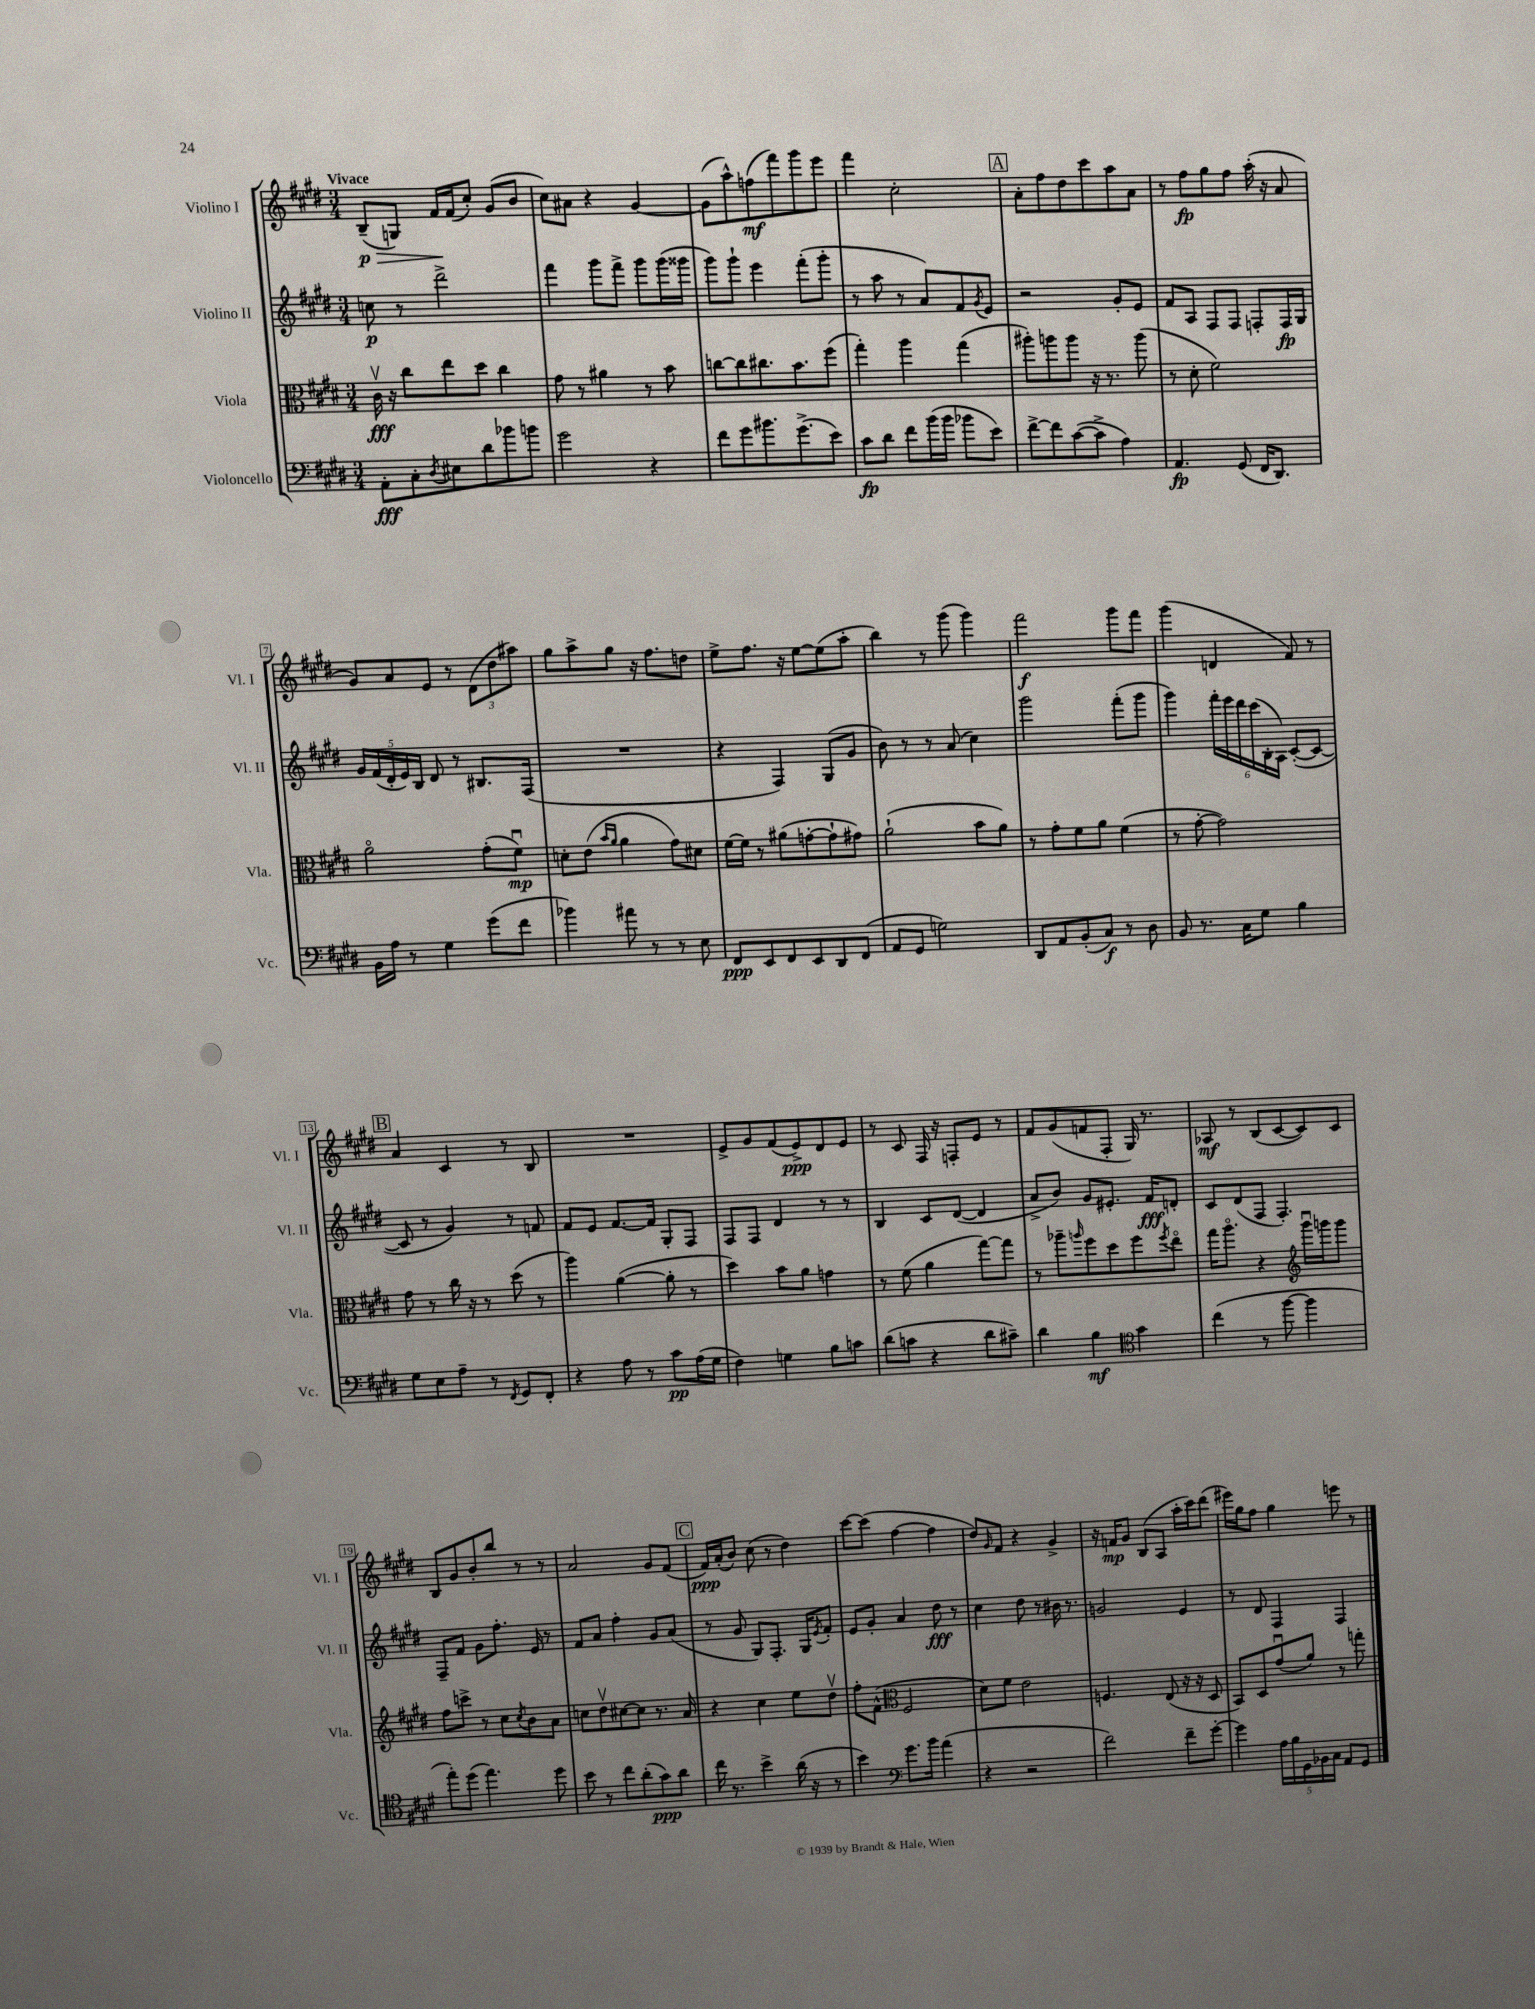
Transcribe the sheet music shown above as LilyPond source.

<<
\new StaffGroup <<
\new Staff = "s0" \with { instrumentName = "Violino I" shortInstrumentName = "Vl. I" } {
    \clef treble \key e \major \numericTimeSignature \time 3/4 \tempo "Vivace"
    b8--\p\>( g8) fis'16\! fis'16( cis''8-.) gis'8( b'8 |
    cis''8) ais'8 r4 gis'4~ |
    gis'8( a''8-^) f''8\mf( fis'''8) gis'''8 e'''8 |
    fis'''4 cis''2-. |
    \mark \markup { \box "A" } a'8-. fis''8 dis''8 cis'''8 a''8 a'8 |
    r8 fis''8\fp gis''8 fis''8 a''16-.( r16 a'8 |
    gis'8) a'8 e'8 r8 \tuplet 3/2 { dis'8( dis''8 ais''8) } |
    gis''8 a''8-> gis''8 r16 fis''8. d''8 |
    e''8-> fis''8. r16 e''8~ e''8( a''8-. |
    b''4) r8 gis'''8( gis'''4) |
    fis'''2\f gis'''8 fis'''8 |
    gis'''4( d'4 fis'8) r8 |
    \mark \markup { \box "B" } a'4 cis'4 r8 b8 |
    R2. |
    e'8-> gis'8 fis'8( e'8->\ppp) dis'8 e'8 |
    r8 cis'8 fis16 r16 f8-. e'8 r8 |
    fis'8 gis'8( f'8 fis8-. gis16) r8. |
    aes8\mf r8 b8( cis'8~ cis'8) cis'8 |
    b8 gis'8 b'8-. b''8 r8 r8 |
    a'2 gis'8 fis'8( |
    \mark \markup { \box "C" } fis'16\ppp) a'16-.( b'8) cis''8( r8 dis''4) |
    cis'''8~ cis'''8( fis''4~ fis''4 |
    dis''8) \grace { gis'16 } fis'8 r4 gis'4-> |
    r16 f'16\mp gis'8 b8( a8 a''16-. cis'''16) dis'''8( |
    eis'''16) gis''16 fis''8 gis''4 e'''8 r8 \bar "|." |
}
\new Staff = "s1" \with { instrumentName = "Violino II" shortInstrumentName = "Vl. II" } {
    \clef treble \key e \major \numericTimeSignature \time 3/4
    c''8\p r8 dis'''2-> |
    fis'''4 gis'''8 fis'''8-> gis'''8 gis'''16( gisis'''16 |
    gis'''8) gis'''8-! e'''4 fis'''8-.( gis'''8-. |
    r8 a''8 r8 a'8) fis'8 \acciaccatura { gis'8 } e'8 |
    \mark \markup { \box "A" } r2 gis'8-. e'8 |
    fis'8 a8 fis8 fis8 f8-. f16\fp gis16 |
    \tuplet 5/4 { gis'16 fis'16( dis'16-. e'16) b16 } dis'8 r8 bis8. fis16( |
    R2. |
    r4 fis4) gis8( gis'8 |
    b'8) r8 r8 a'8( cis''4) |
    gis'''2 fis'''8-.( gis'''8 |
    gis'''4) \tuplet 6/4 { fis'''16-. e'''16 dis'''16 cis'''16( b16-. a16) } cis'8~-.( cis'8~ |
    \mark \markup { \box "B" } cis'8 r8 gis'4) r8 f'8 |
    fis'8 e'8 fis'8.~ fis'16 gis8-. fis8 |
    fis8 fis8 dis'4 r8 r8 |
    b4 cis'8 dis'8~( dis'4 |
    a'8-> b'8) gis'8 eis'8.-. fis'16\fff d'8-. |
    cis'8 dis'8( fis8 fis4.-.) |
    fis8-- fis'8 gis'8 fis''8.-. e'16 r8 |
    fis'8 a'8 fis''4-. gis'8 a'8( |
    \mark \markup { \box "C" } r8 gis'8 gis8) fis8.-. gis16 \acciaccatura { e'8 } fis'8-. |
    e'8 gis'8-. a'4 dis''8\fff r8 |
    cis''4 dis''8 r8 bis'16 r8. |
    g'2 e'4 |
    r8 dis'8 fis4 fis4 \bar "|." |
}
\new Staff = "s2" \with { instrumentName = "Viola" shortInstrumentName = "Vla." } {
    \clef alto \key e \major \numericTimeSignature \time 3/4
    cis'16\upbow\fff r16 cis''8 e''8 dis''8 cis''4 |
    gis'8 r8 ais'4 r8 b'8 |
    c''8~ c''8 cis''8. b'8. fis''8( |
    gis''4-.) a''4 gis''4( |
    \mark \markup { \box "A" } ais''8-.) a''8 a''8 r16 r8. a''8( |
    r8 dis'8-. fis'2) |
    a'2\flageolet gis'8-.( fis'8\downbow\mp) |
    d'8-. e'8( \grace { b'16 a'16 } a'4 gis'8) dis'8 |
    fis'16~ fis'16 r8 ais'8( g'8~-. g'8-! gis'8) |
    a'2-!( b'8 a'8) |
    r8 gis'8-. fis'8 a'8 fis'4( |
    r8 gis'8~-. gis'2) |
    \mark \markup { \box "B" } gis'8 r8 cis''16 r16 r8 dis''8( r8 |
    a''4) a'4~( a'8-. r8 |
    dis''4) b'8 a'8 g'4 |
    r8 fis'8( a'4 gis''8~) gis''8 |
    r8 aes''8-- \grace { a''16 } fis''8 dis''8 fis''8 \acciaccatura { fis''8 } e''8\flageolet |
    gis''16 a''8.\flageolet r4 \clef treble gis'''16\downbow g'''16 g'''8 |
    fis''8 c'''8-> r8 cis''8 \acciaccatura { cis''8 } b'8 a'8 |
    c''8 dis''8\upbow cis''8~ cis''8 r8. a'16 |
    \mark \markup { \box "C" } r4 cis''4 e''8 dis''8\upbow |
    fis''8-. fis'8-^( \clef alto fis2 |
    dis'8) fis'8 e'2 |
    f4. e8( r16 r16 dis8 |
    b,8) dis8 gis'8\downbow( a'8) r8 g''8-. \bar "|." |
}
\new Staff = "s3" \with { instrumentName = "Violoncello" shortInstrumentName = "Vc." } {
    \clef bass \key e \major \numericTimeSignature \time 3/4
    a,8-.\fff cis8-. \acciaccatura { dis8 } eis8 dis'8 bes'8 b'8 |
    gis'2 r4 |
    fis'8 gis'8 bis'8. gis'8.->( e'8) |
    cis'8\fp dis'8 fis'8 b'16( b'16 bes'8 e'8) |
    \mark \markup { \box "A" } fis'8~-> fis'8 cis'8~( cis'8-> a4) |
    a,4.\fp gis,8( fis,16 dis,8.) |
    b,16 a16 r8 gis4 gis'8( fis'8 |
    bes'4) ais'8 r8 r8 e8 |
    fis,8\ppp e,8 fis,8 e,8 dis,8 fis,8( |
    a,8 gis,8 g2) |
    dis,8 a,8 b,8-.( cis8\f) r8 dis8 |
    b,8 r8. cis16 gis8 b4 |
    \mark \markup { \box "B" } gis8 e8 a8-- r8 \acciaccatura { fis,8 } gis,8 fis,8-. |
    r4 a8 r8 cis'8\pp a16( gis16 |
    fis4) g4 b8 c'8 |
    dis'8( c'8 r4 dis'8 cis'8--) |
    dis'4 b4\mf \clef tenor gis'4 |
    cis''4( r8 fis''8~ fis''4 |
    e''8-.) dis''8( e''4.) dis''8 |
    b'8 r8 cis''8 a'8-.( gis'8\ppp) a'8 |
    \mark \markup { \box "C" } cis''16 r8. b'4-> a'16( r16 r8 |
    b'4) \clef bass gis'8. b'16 a'4( |
    r4 r2 |
    fis'2) fis'8-- gis'8~-. |
    gis'4 \tuplet 5/4 { a16 b16 gis,16 bes,16 cis16 } a,8 gis,8 \bar "|." |
}
>>
>>
\layout { \context { \Score \override BarNumber.stencil = #(make-stencil-boxer 0.1 0.3 ly:text-interface::print) } }
